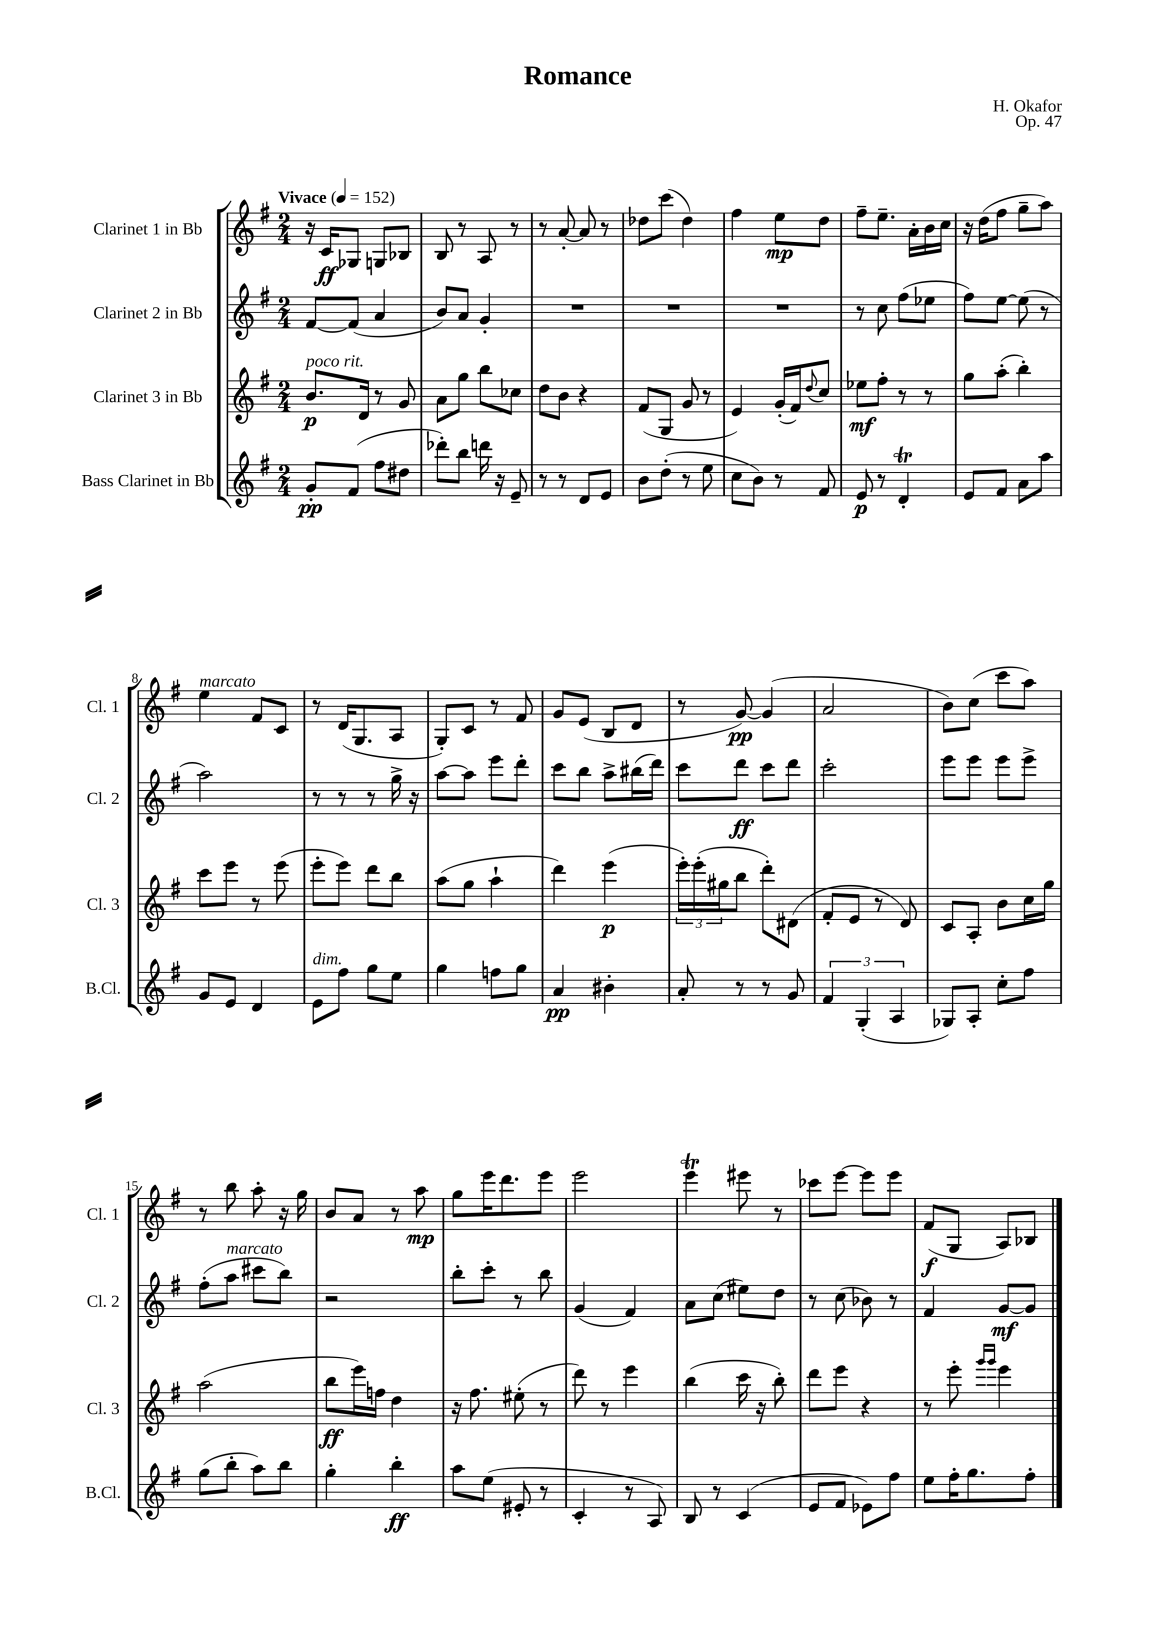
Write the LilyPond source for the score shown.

\header { title = "Romance" composer = "H. Okafor" opus = "Op. 47" }
<<
\new StaffGroup <<
\new Staff = "s0" \with { instrumentName = "Clarinet 1 in Bb" shortInstrumentName = "Cl. 1" } {
    \clef treble \key g \major \numericTimeSignature \time 2/4 \tempo "Vivace" 4 = 152
    r16 c'16\ff ges8 g8 bes8 |
    b8 r8 a8 r8 |
    r8 a'8~-. a'8 r8 |
    des''8 c'''8( des''4) |
    fis''4 e''8\mp d''8 |
    fis''8-- e''8.-- a'16-. b'16 c''16 |
    r16 d''16( fis''8 g''8-- a''8) |
    e''4^\markup { \italic "marcato" } fis'8 c'8 |
    r8 d'16( g8. a8 |
    g8-.) c'8 r8 fis'8 |
    g'8 e'8( b8 d'8 |
    r8 g'8~\pp) g'4( |
    a'2 |
    b'8) c''8( c'''8 a''8) |
    r8 b''8 a''8-. r16 g''16 |
    b'8 a'8 r8 a''8\mp |
    g''8 e'''16 d'''8. e'''8 |
    e'''2 |
    e'''4\trill eis'''8 r8 |
    ces'''8 e'''8~ e'''8 e'''8 |
    fis'8\f( g8 a8) bes8 \bar "|." |
}
\new Staff = "s1" \with { instrumentName = "Clarinet 2 in Bb" shortInstrumentName = "Cl. 2" } {
    \clef treble \key g \major \numericTimeSignature \time 2/4
    fis'8~ fis'8( a'4 |
    b'8) a'8 g'4-. |
    R2 |
    R2 |
    R2 |
    r8 c''8 fis''8( ees''8 |
    fis''8) e''8~ e''8( r8 |
    a''2) |
    r8 r8 r8 g''16-> r16 |
    a''8~ a''8 e'''8 d'''8-. |
    c'''8 b''8 a''8-> bis''16( d'''16) |
    c'''8 d'''8\ff c'''8 d'''8 |
    c'''2-. |
    e'''8 e'''8 e'''8 e'''8-> |
    fis''8-.( a''8^\markup { \italic "marcato" } cis'''8 b''8) |
    r2 |
    b''8-. c'''8-. r8 b''8 |
    g'4( fis'4) |
    a'8 c''8( eis''8) d''8 |
    r8 c''8( bes'8) r8 |
    fis'4 g'8~\mf g'8 \bar "|." |
}
\new Staff = "s2" \with { instrumentName = "Clarinet 3 in Bb" shortInstrumentName = "Cl. 3" } {
    \clef treble \key g \major \numericTimeSignature \time 2/4
    b'8.\p^\markup { \italic "poco rit." } d'16 r8 g'8 |
    a'8 g''8 b''8 ces''8 |
    d''8 b'8 r4 |
    fis'8( g8 g'8 r8 |
    e'4) g'16-.( fis'16) \appoggiatura { d''8 } c''8 |
    ees''8\mf fis''8-. r8 r8 |
    g''8 a''8-.( b''4-.) |
    c'''8 e'''8 r8 e'''8( |
    e'''8-. e'''8) d'''8 b''8 |
    a''8( g''8 a''4-! |
    d'''4) e'''4\p( |
    \tuplet 3/2 { e'''16-.) e'''16-.( gis''16 } b''8 d'''8-.) dis'8( |
    fis'8-. e'8 r8 d'8) |
    c'8 a8-. b'8 c''16 g''16 |
    a''2( |
    b''8\ff e'''16) f''16 d''4 |
    r16 fis''8. eis''8-.( r8 |
    d'''8) r8 e'''4 |
    b''4( c'''16 r16 b''8-.) |
    d'''8 e'''8 r4 |
    r8 e'''8-. \grace { g'''16 g'''16 } e'''4 \bar "|." |
}
\new Staff = "s3" \with { instrumentName = "Bass Clarinet in Bb" shortInstrumentName = "B.Cl." } {
    \clef treble \key g \major \numericTimeSignature \time 2/4
    g'8-.\pp fis'8( fis''8 dis''8 |
    des'''8-.) b''8 d'''16 r16 e'8-- |
    r8 r8 d'8 e'8 |
    b'8 d''8-.( r8 e''8 |
    c''8 b'8) r8 fis'8 |
    e'8\p r8 d'4-.\trill |
    e'8 fis'8 a'8 a''8 |
    g'8 e'8 d'4 |
    e'8^\markup { \italic "dim." } fis''8 g''8 e''8 |
    g''4 f''8 g''8 |
    a'4\pp bis'4-. |
    a'8-. r8 r8 g'8 |
    \tuplet 3/2 { fis'4 g4-.( a4 } |
    ges8) a8-. c''8-. fis''8 |
    g''8( b''8-. a''8) b''8 |
    g''4-. b''4-.\ff |
    a''8 e''8( eis'8-. r8 |
    c'4-. r8 a8) |
    b8 r8 c'4( |
    e'8 fis'8 ees'8) fis''8 |
    e''8 fis''16-. g''8. fis''8-. \bar "|." |
}
>>
>>
